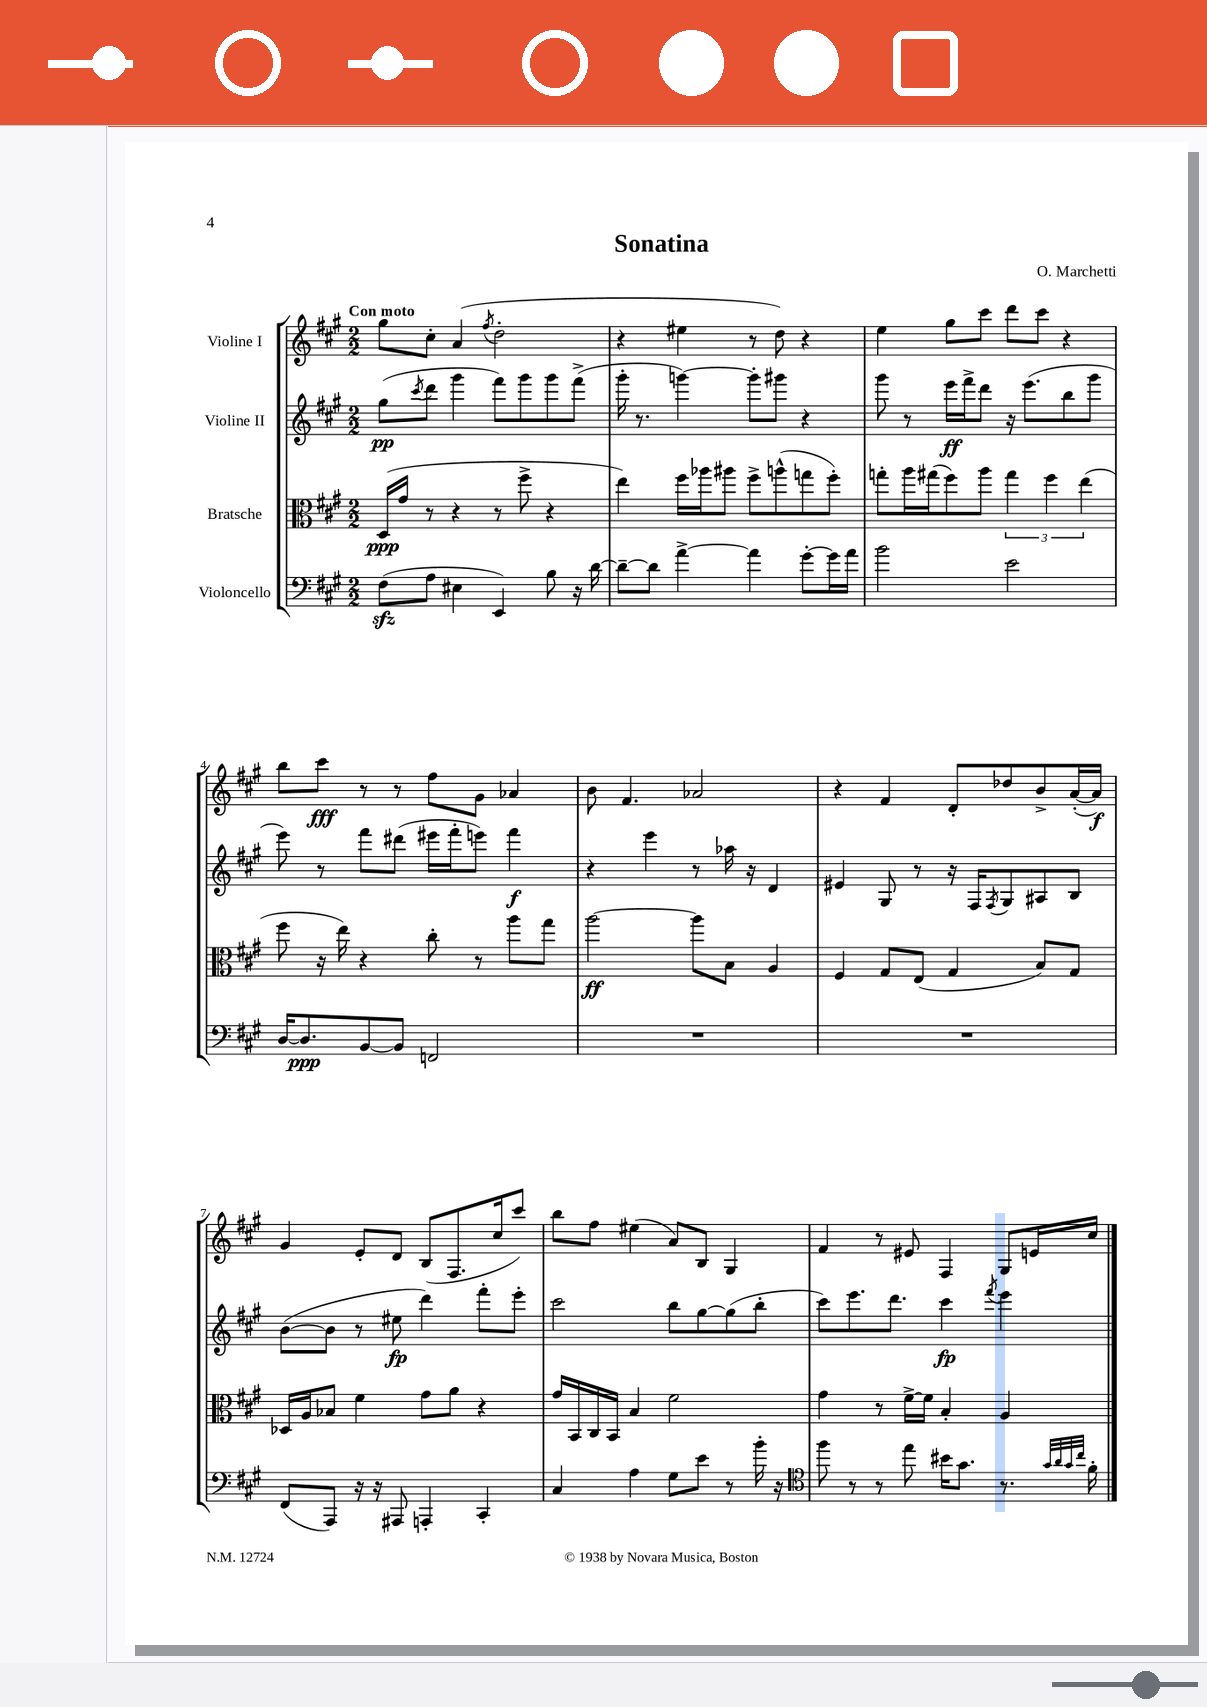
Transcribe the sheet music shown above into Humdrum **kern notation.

**kern	**kern	**kern	**kern
*staff4	*staff3	*staff2	*staff1
*clefF4	*clefC3	*clefG2	*clefG2
*k[f#c#g#]	*k[f#c#g#]	*k[f#c#g#]	*k[f#c#g#]
*M2/2	*M2/2	*M2/2	*M2/2
(8F#	(16D	(8gg#	8gg#
.	16g#	.	.
.	.	8qccc#	.
8A	8r	8ddd	8cc#'
4E#	4r	4ggg#	(4a
.	.	.	8qff#
4EE)	8r	8fff#)	2dd'
.	8ff#^	8ggg#	.
8B	4r	8ggg#	.
16r	.	(8fff#^	.
[16d	.	.	.
=	=	=	=
8d~_	4ee)	16ggg#'	4r
.	.	8.r	.
8d]	.	.	.
[4a^	16ff#	[4ggg)	4ee#
.	16aa-	.	.
.	8aa#	.	.
4a]	8ff#^	8ggg']	8r
.	(8aa^^	8ggg#	8dd)
[8g#'	8gg	4r	4r
16g#]	8ff#')	.	.
16a	.	.	.
=	=	=	=
2b	8gg'	8ggg#	4ee
.	16aa	8r	.
.	(16gg#	.	.
.	8ff#)	16eee	8gg#
.	.	16fff#^	.
.	8aa	8ddd	8ccc#
2e	6gg#	16r	8ddd
.	.	(8.eee	.
.	.	.	8ccc#
.	6ff#	.	.
.	.	8bb	4r
.	(6ee	.	.
.	.	8ggg#	.
=	=	=	=
[16D	8ff#	8eee)	8bb
8.D]	.	.	.
.	16r	8r	8ccc#
.	16ee)	.	.
[8BB	4r	8fff#	8r
8BB]	.	(8ddd#	8r
2FF	8cc#'	16eee#	8ff#
.	.	16fff#'	.
.	8r	8eee)	8g#
.	8aa	4fff#	4a-
.	8gg#	.	.
=	=	=	=
1r	[2aa	4r	8b
.	.	.	4.f#
.	.	4eee	.
.	8aa]	8r	2a-
.	8B	16aa-	.
.	.	16r	.
.	4A	4d	.
=	=	=	=
1r	4F#	4e#	4r
.	8G#	8G#	4f#
.	(8E	8r	.
.	4G#	16r	8d'
.	.	16F#	.
.	.	8qF#	.
.	.	8G#	8dd-
.	8B)	8A#	8b^
.	8G#	8B	([16a'
.	.	.	16a])
=	=	=	=
(8FF#	16D-	([8b	4g#
.	16A	.	.
8AAA)	8B-	8b]	.
16r	4f#	8r	8e'
16r	.	.	.
8AAA#	.	8ee#	8d
4AAA'	8g#	4ddd)	(8B
.	8a	.	8.F#
4CC#'	4r	8fff#'	.
.	.	.	16cc#
.	.	8eee'	8ccc#)
=	=	=	=
4C#	16g#	2ccc#	8bb
.	16BB	.	.
.	16C#	.	8ff#
.	16BB	.	.
4A	4B	.	(4ee#
8G#	2f#	8bb	8a)
8e	.	[8gg#	8B
8r	.	(8gg#]	4G#
16b'	.	8bb'	.
16r	.	.	.
=	=	=	=
*clefC4	*	*	*
8ff#	4g#	8ccc#)	4f#
8r	.	8.eee	.
8r	8r	.	8r
.	.	8.ddd	.
8ee	[16f#^	.	8e#
.	16f#]	.	.
16b#	4B'	4ccc#	4F#
8.g#	.	.	.
.	.	8qfff#	.
8.r	4A	4eee	8G#
.	.	.	16e
32qqg#	.	.	.
32qqa	.	.	.
32qqg#	.	.	.
32qqcc#	.	.	.
16f#'	.	.	16cc#
==	==	==	==
*-	*-	*-	*-
